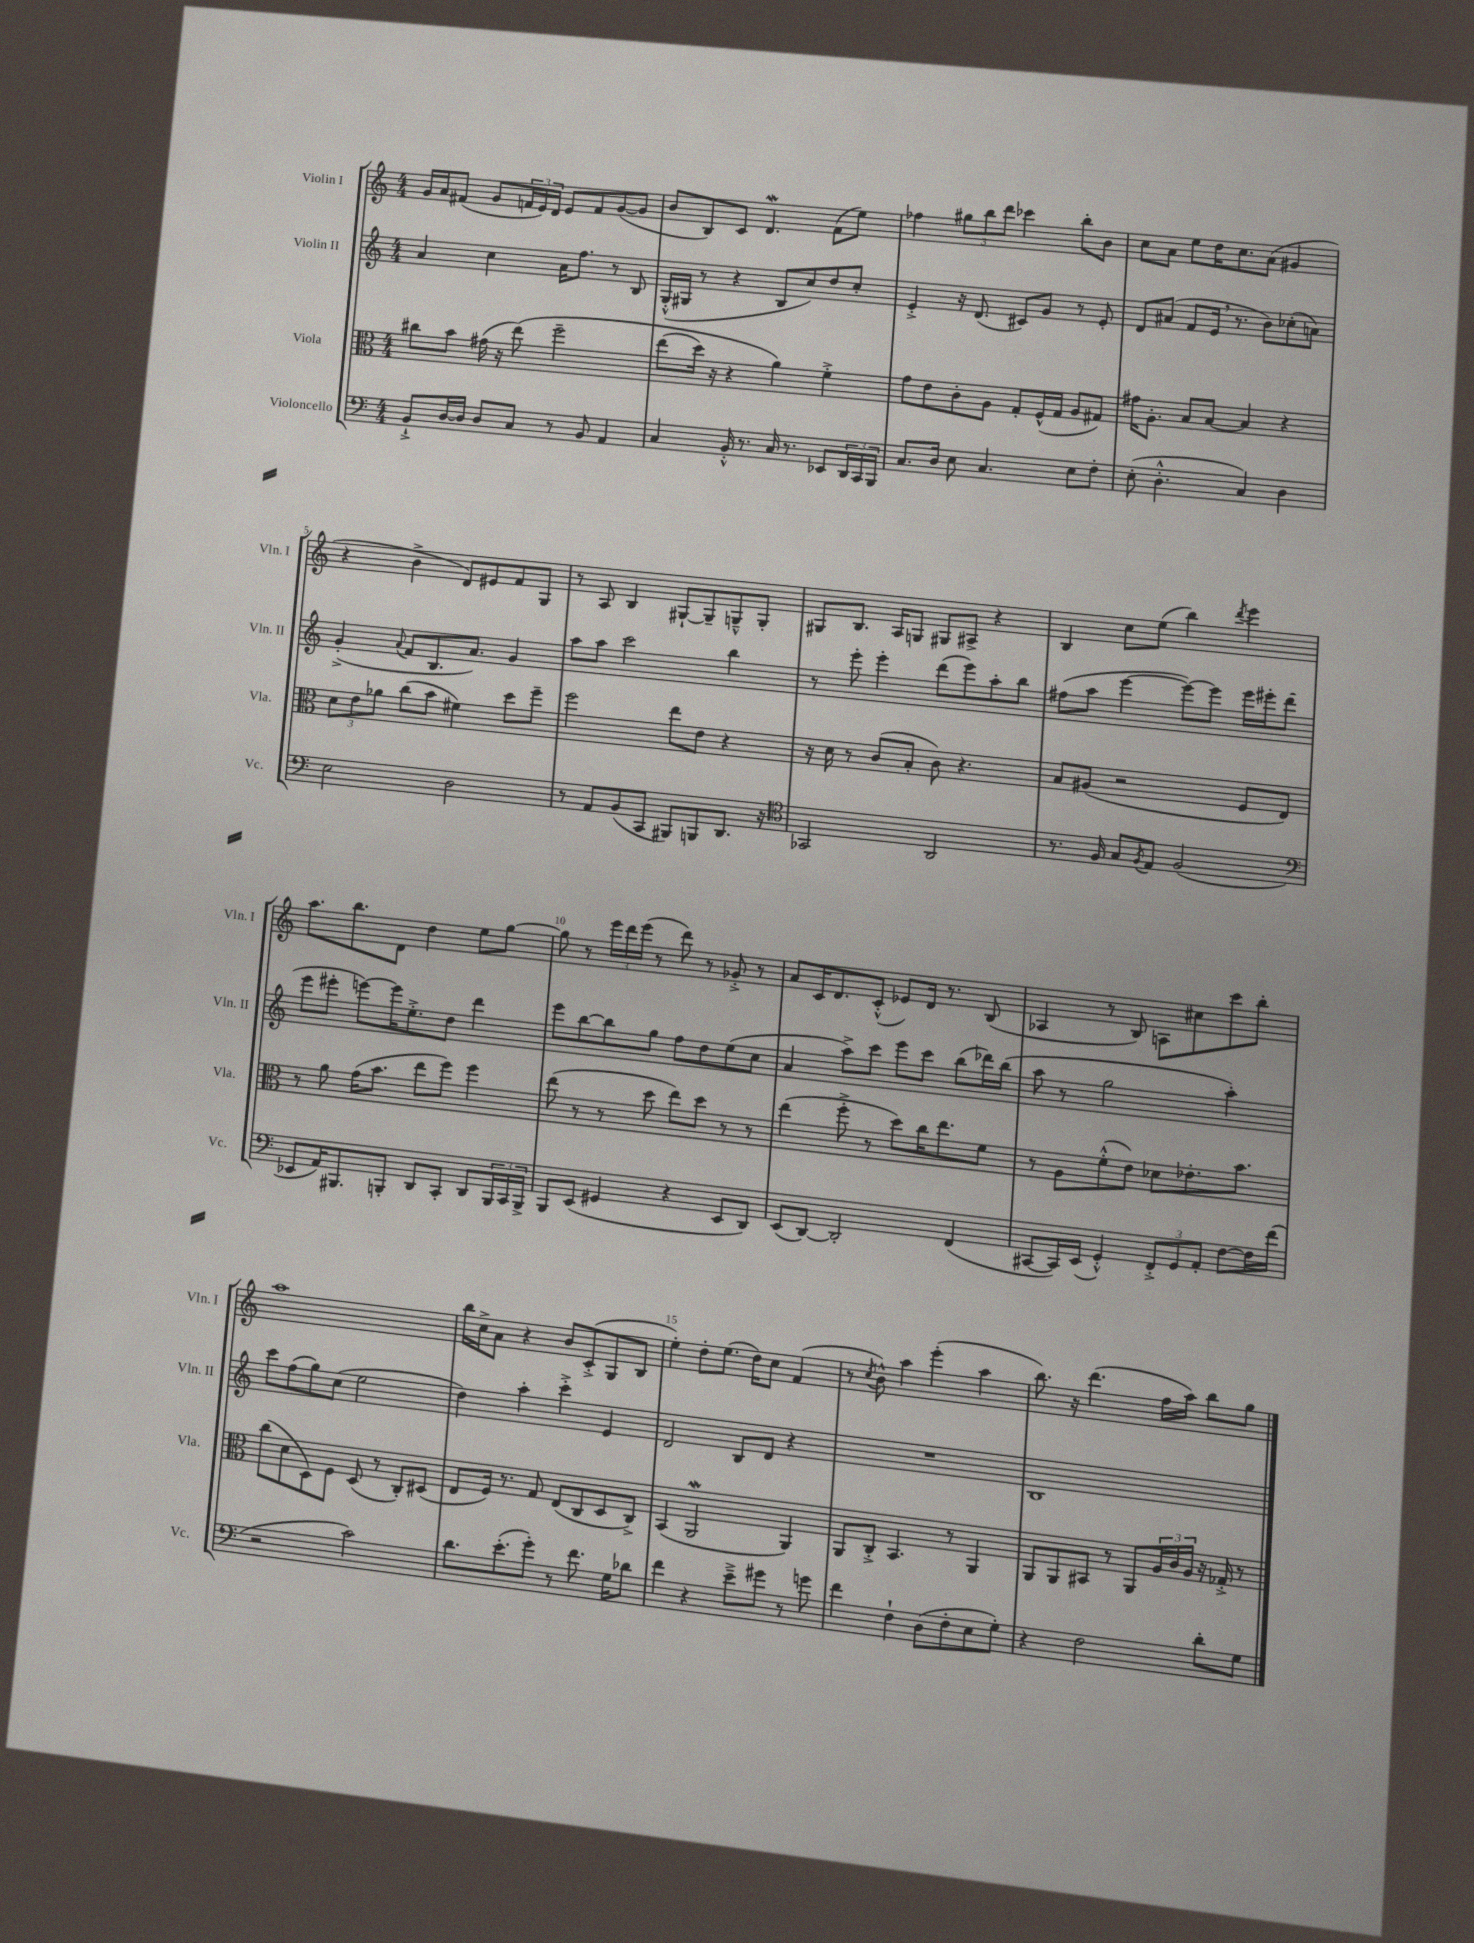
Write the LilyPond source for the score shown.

<<
\new StaffGroup <<
\new Staff = "s0" \with { instrumentName = "Violin I" shortInstrumentName = "Vln. I" } {
    \clef treble \key c \major \numericTimeSignature \time 4/4
    g'16 a'16 fis'8( g'8 \tuplet 3/2 { f'16 e'16) d'16 } e'8 f'8 g'8~( g'8 |
    b'8 b8) c'8 d'4.\mordent f'8( e''8) |
    fes''4 \tuplet 3/2 { gis''8 b''8 d'''8 } ces'''4 b''8-. b'8 |
    c''8 a'8 e''8 d''16 c''8. a'8( gis'4 |
    r4 b'4-> d'8) eis'8 f'8 g8 |
    r8 a8 b4 gis8~-! gis8-- g8---^ g8-. |
    gis8 b8. a16 g8 gis8 ais8-> r4 |
    b4 c''8 e''8( b''4) \acciaccatura { d'''8 } e'''4 |
    a''8. b''8. d'8 d''4 e''8 g''8~ |
    g''8 r8 \tuplet 3/2 { e'''16 d'''16 e'''16( } r8 d'''8) r8 ges'8-.-> r8 |
    a'8 c'16 d'8. c'8-.-^( ees'8) d'16 r8. b8( |
    aes4 r8 b8) a8 cis''8 c'''8 b''8-. |
    a''1 |
    b''16 c''16-> a'8 r4 b'8 c'8-.->( g8 b8 |
    e''4-.) d''8-. e''8.( d''16) c''8 f'4( |
    r8 \acciaccatura { c''8 } b'8-^) a''4 e'''4-.( a''4 |
    b''8.) r16 d'''4.( f''16 a''16) b''8 g''8 \bar "|." |
}
\new Staff = "s1" \with { instrumentName = "Violin II" shortInstrumentName = "Vln. II" } {
    \clef treble \key c \major \numericTimeSignature \time 4/4
    a'4 c''4 a'16 f''8. r8 b8 |
    g16-.-^( gis16 r8 r4 b8 c''8) d''8 c''8-. |
    e'4-.-> r16 d'8.( cis'8) g'8 r8 e'8-. |
    d'8 ais'8( f'8 e'16 \breathe r8. b'8) ces''8-.( a'8) |
    g'4-.->( \appoggiatura { a'8 } f'8 b8. a'8.) g'4 |
    a''8 a''8 c'''2 b''4 |
    r8 e'''8-. e'''4-. d'''8( e'''8) a''8-. b''8 |
    fis''8( a''8 e'''4~ e'''8~) e'''8 e'''16 eis'''16-. d'''8( |
    e'''8 eis'''8-. e'''8~) e'''16 e''8.-.-> d''8 d'''4 |
    e'''8 b''8~ b''8 g''8 f''8 d''8 e''8( c''8 |
    a'4 a''8->) c'''8 e'''8 c'''8 b''8( des'''16) b''16( |
    a''8 r8 g''2 a''4-.) |
    c'''8 f''8( g''8) c''8( e''2 |
    d''4) a''4-. c'''4-.-> e'4 |
    d'2 b8 d'8 r4 |
    R1 |
    b1 \bar "|." |
}
\new Staff = "s2" \with { instrumentName = "Viola" shortInstrumentName = "Vla." } {
    \clef alto \key c \major \numericTimeSignature \time 4/4
    cis''8 b'8 gis'16( r16 e''8)\( f''2-- |
    e''8( d''16) r16 r4 a'4\) f'4-.-> |
    g'8 e'8 c'8-. a8 g8-. f16-^( g16 a8 gis8) |
    gis'16 a8.-. b8 b8~ b4 r4 |
    \tuplet 3/2 { d'8 e'8 aes'8 } c''8( b'8 fis'4) d''8 f''8-- |
    f''2 e''8 e'8 r4 |
    r16 d'16 r8 c'8( b8-. c'8) r4. |
    b8 ais8( r2 f8 e8) |
    r8 a'8 g'16( b'8. e''8 f''8) f''4 |
    e''8( r8 r8 d''8 e''8) d''8 r8 r8 |
    e''4( f''8-.-> r8 d''8) c''16 e''8. f'8 |
    r8 a8 f'8-.-^( e'8) des'8 ees'8.-. b'8. |
    c''8( d'8 d8) f8 d8( r8 c8-.) dis8( |
    e8 f16) r8. g8 e8( c8 d8 c8->) |
    b,4( a,2\mordent a,4) |
    a,8 c8-.-> b,4. r8 a,4 |
    a,8 a,8 bis,8 r8 a,8 \tuplet 3/2 { a16 c'16 a16 } r16 ges16-.-> r8 \bar "|." |
}
\new Staff = "s3" \with { instrumentName = "Violoncello" shortInstrumentName = "Vc." } {
    \clef bass \key c \major \numericTimeSignature \time 4/4
    b,8-!-> d16~ d16 d8 c8 r8 b,8 a,4 |
    c4 b,16-.-^ r8. c16 r8. ees,8 \tuplet 3/2 { d,16 c,16 b,,16 } |
    c8. d16 e8 c4. e8 f8-. |
    e8-.( d4.-.-^ c4) d4 |
    e2 d2 |
    r8 a,8 b,8( c,8 bis,,8) b,,8 d,8. r16 |
    \clef tenor ges,2 a,2 |
    r8. f16 g8 \acciaccatura { f8 } e8 f2( |
    \clef bass ees,8 a,16) bis,,8. b,,8-. d,8 c,8-. d,8 \tuplet 3/2 { b,,16 c,16 b,,16-> } |
    b,,8 e,8( gis,4 r4 e,8 d,8) |
    e,8( d,8~) d,2-. f,4( |
    cis,8~ cis,16) e,16( g,4-.-^) \tuplet 3/2 { f,8-.-> g,8 a,8-. } f8~ f16 f'16( |
    r2 c'2) |
    d'8. e'8.-.( g'8-.) r8 f'8. g16 des'8 |
    f'4 r4 e'8---> gis'8 r8 g'8 |
    f'4 f4-! d8( f8-. e8 g8-.) |
    r4 f2 d'8-. g8 \bar "|." |
}
>>
>>
\layout { \context { \Score \override BarNumber.break-visibility = ##(#f #t #t) barNumberVisibility = #(every-nth-bar-number-visible 5) } }
